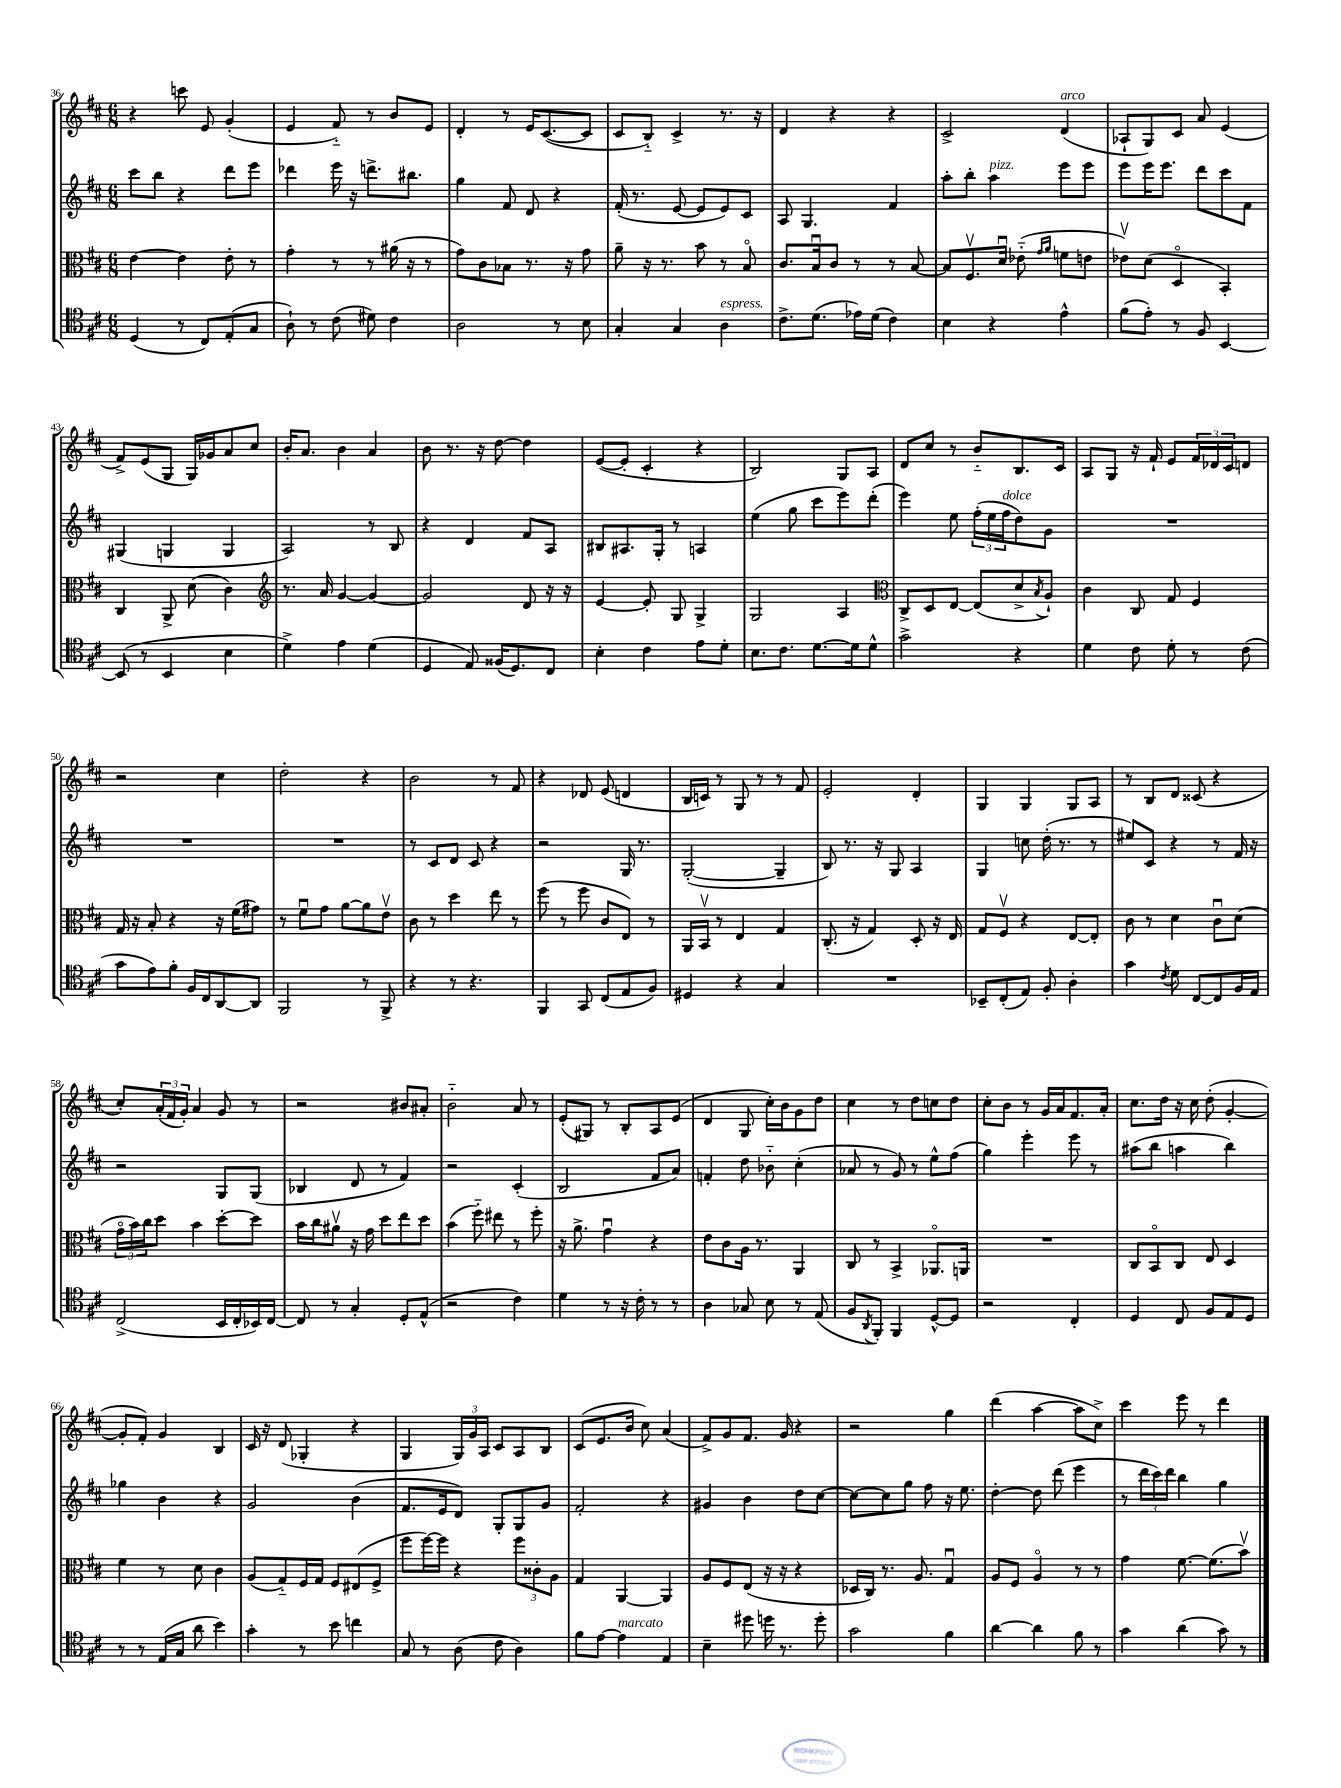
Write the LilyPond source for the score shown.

<<
\new StaffGroup <<
\new Staff = "s0" {
    \clef treble \key d \major \numericTimeSignature \time 6/8
    r4 c'''8 e'8 g'4-.( |
    e'4 fis'8-_) r8 b'8 e'8 |
    d'4-. r8 e'16 cis'8.~( cis'8 |
    cis'8 b8-_) cis'4-> r8. r16 |
    d'4 r4 r4 |
    cis'2-> d'4^\markup { \italic "arco" }( |
    aes8-! g8) cis'8 a'8 e'4( |
    fis'8->) e'8( g8 g16) ges'16 a'8 cis''8 |
    b'16-. a'8. b'4 a'4 |
    b'8 r8. r16 d''8~ d''4 |
    e'8~( e'8-. cis'4-. r4 |
    b2) g8 a8 |
    d'8 cis''8 r8 b'8-_ b8. cis'16 |
    a8 g8 r16 fis'16-! e'8 \tuplet 3/2 { fis'16 des'16 cis'16 } d'8 |
    r2 cis''4 |
    d''2-. r4 |
    b'2 r8 fis'8 |
    r4 des'8 e'8( d'4 |
    b16 c'16) r8 g8 r8 r8 fis'8 |
    e'2-. d'4-. |
    g4 g4 g8 a8 |
    r8 b8 d'8 cisis'8( r4 |
    cis''8-.) \tuplet 3/2 { a'16-.( fis'16 g'16-.) } a'4 g'8 r8 |
    r2 bis'8 ais'8-. |
    b'2-_ a'8 r8 |
    e'8-.( gis8) r8 b8-. a8 e'8( |
    d'4 g8 cis''16-.) b'16 g'8 d''8 |
    cis''4 r8 d''8 c''8 d''8 |
    cis''8-. b'8 r8 g'16 a'16 fis'8. a'16-. |
    cis''8. d''16 r16 cis''16 d''8-.( g'4~-. |
    g'8-. fis'8-.) g'4 b4 |
    cis'16 r16 d'8( ges4-. r4 |
    g4 \tuplet 3/2 { g16) g'16 a16 } cis'8 a8 b8 |
    cis'8( e'8. b'16 cis''8) a'4( |
    fis'8->) g'8 fis'8. g'16 r4 |
    r2 g''4 |
    d'''4( a''4~ a''8 cis''8->) |
    cis'''4 e'''8 r8 d'''4 \bar "|." |
}
\new Staff = "s1" {
    \clef treble \key d \major \numericTimeSignature \time 6/8
    cis'''8 b''8 r4 d'''8 e'''8 |
    des'''4 e'''16 r16 d'''8.-> bis''8. |
    g''4 fis'8 d'8 r4 |
    fis'16-.( r8. e'8~ e'8 e'8) cis'8 |
    a8 g4. fis'4 |
    a''8-. b''8-. a''4^\markup { \italic "pizz." } e'''8 e'''8 |
    e'''8 e'''16 e'''8. d'''8 cis'''8 fis'8 |
    gis4( g4 g4 |
    a2) r8 b8 |
    r4 d'4 fis'8 a8 |
    bis8 ais8. g16-. r8 a4 |
    e''4( g''8 cis'''8 e'''8) d'''8-.( |
    e'''4) e''8 \tuplet 3/2 { fis''16-.( e''16 fis''16^\markup { \italic "dolce" } } d''8) g'8 |
    R2. |
    R2. |
    R2. |
    r8 cis'8 d'8 cis'8 r4 |
    r2 g16 r8. |
    g2~-.( g4-- |
    b8) r8. r16 g8 a4 |
    g4 c''8 d''16-.( r8. r8 |
    eis''8) cis'8 r4 r8 fis'16 r16 |
    r2 g8 g8( |
    bes4 d'8 r8 fis'4) |
    r2 cis'4-.( |
    b2 fis'8 a'8) |
    f'4-. d''8 bes'8-_ cis''4-.( |
    aes'8 r8 g'8) r8 e''8-^ fis''8( |
    g''4) e'''4-. e'''8 r8 |
    ais''8( b''8 a''4 b''4) |
    ges''4 b'4 r4 |
    g'2 b'4( |
    fis'8. e'16 d'8) g8-. g8 g'8 |
    fis'2-. r4 |
    gis'4 b'4 d''8 cis''8~ |
    cis''8~ cis''8 g''8 fis''8 r16 e''8. |
    d''4~-. d''8 d'''8( e'''4 |
    r8 \tuplet 3/2 { d'''16 cis'''16) d'''16 } b''4 g''4 \bar "|." |
}
\new Staff = "s2" {
    \clef alto \key d \major \numericTimeSignature \time 6/8
    e'4~ e'4 e'8-. r8 |
    g'4-. r8 r8 ais'16( r16 r8 |
    g'8) cis'8 bes8 r8. r16 g'8 |
    a'8-- r16 r8. b'8 r8 b8\flageolet |
    cis'8. b16\downbow cis'8 r8 r8 b8~ |
    b8 fis8.\upbow d'16\downbow ees'8-_( \grace { g'16 a'16 } f'8 e'8 |
    ees'8\upbow) d'8( d4\flageolet b,4-.) |
    cis4 a,8-> d'8( cis'4) |
    \clef treble r8. a'16 g'4~ g'4~ |
    g'2 d'8 r16 r16 |
    e'4~ e'8-. g8 g4-> |
    g2 a4 |
    \clef alto cis8-> d8 e8~ e8( d'8-> \acciaccatura { b8 } a8-!) |
    cis'4 cis8 g8 fis4 |
    g16 r16 b8-. r4 r16 fis'16( gis'8) |
    r8 fis'8\downbow g'8 a'8~ a'8 e'8\upbow |
    cis'8 r8 d''4 e''8 r8 |
    fis''8( r8 fis''8 cis'8 e8) r8 |
    a,16 b,16\upbow r8 e4 g4 |
    cis8.-.( r16 g4) d8-. r16 e16 |
    g8 fis8\upbow r4 e8~ e8-. |
    cis'8 r8 d'4 cis'8\downbow d'8( |
    \tuplet 3/2 { g'16\flageolet b'16) cis''16 } d''8 b'4 d''8~-. d''8 |
    b'16 cis''16 ais'8\upbow r16 g'16 d''8 e''8 d''8 |
    b'4( fis''8-_) eis''8 r8 fis''8-. |
    r16 a'8.-> g'4\downbow r4 |
    e'8 cis'8 a16 r8. a,4 |
    cis8 r8 b,4-> aes,8.\flageolet a,16 |
    R2. |
    cis8 b,8\flageolet cis8 e8 d4 |
    fis'4 r8 d'8 cis'4 |
    a8( g8-_) fis16 g16 fis8 eis8( fis8-> |
    fis''8 fis''16~) fis''16 r4 \tuplet 3/2 { fis''8 cisis'8-. a8 } |
    g4 a,4~ a,4 |
    a8 fis8 e8( r16 r16 r4 |
    des16 cis16) r8. a8. g4\downbow |
    a8 fis8 a4\flageolet r8 r8 |
    g'4 fis'8.~ fis'8.( b'8\upbow) \bar "|." |
}
\new Staff = "s3" {
    \clef tenor \key d \major \numericTimeSignature \time 6/8
    d4( r8 cis8) e8-.( g8 |
    a8-!) r8 cis'8( dis'8) cis'4 |
    a2 r8 b8 |
    g4-. g4 a4^\markup { \italic "espress." } |
    cis'8.-> d'8.( ees'16) d'16( cis'4) |
    b4 r4 e'4-^ |
    fis'8( e'8-.) r8 fis8 b,4~ |
    b,8( r8 b,4 b4 |
    d'4->) e'4 d'4( |
    d4 e8) fisis16( d8.) cis8 |
    b4-. cis'4 e'8 d'8-. |
    b8. cis'8. d'8.~ d'16 d'8-^ |
    g'2-> r4 |
    d'4 cis'8 d'8-. r8 cis'8( |
    g'8 e'8) fis'8-. fis16 cis16 a,8~ a,8 |
    fis,2 r8 fis,8-> |
    r4 r8 r4. |
    fis,4 g,8 cis8( e8 fis8) |
    dis4 r4 g4 |
    R2. |
    bes,8-- cis8-.( e8) fis8-. a4-. |
    g'4 \acciaccatura { cis'8 } d'8 cis8~ cis8 fis16 e16 |
    cis2->( b,16 cis16-. bes,16) cis16~ |
    cis8 r8 g4-. d8-. e8-^( |
    r2 cis'4) |
    d'4 r8 r16 cis'16-. r8 r8 |
    a4 ges8 b8 r8 e8( |
    fis8 \acciaccatura { a,8 } fis,8-.) fis,4 d8~-^ d8 |
    r2 cis4-. |
    d4 cis8 fis8 e8 d8 |
    r8 r8 e16( g16 a'8 b'4) |
    g'4-. r8 b'8 c''4 |
    g8 r8 a8( cis'8 a4) |
    fis'8 e'8~ e'4^\markup { \italic "marcato" } e4 |
    b4-- dis''8 d''16 r8. d''8-. |
    g'2 fis'4 |
    a'4~ a'4 fis'8 r8 |
    g'4 a'4( g'8) r8 \bar "|." |
}
>>
>>
\layout { \context { \Score currentBarNumber = #36 } }
